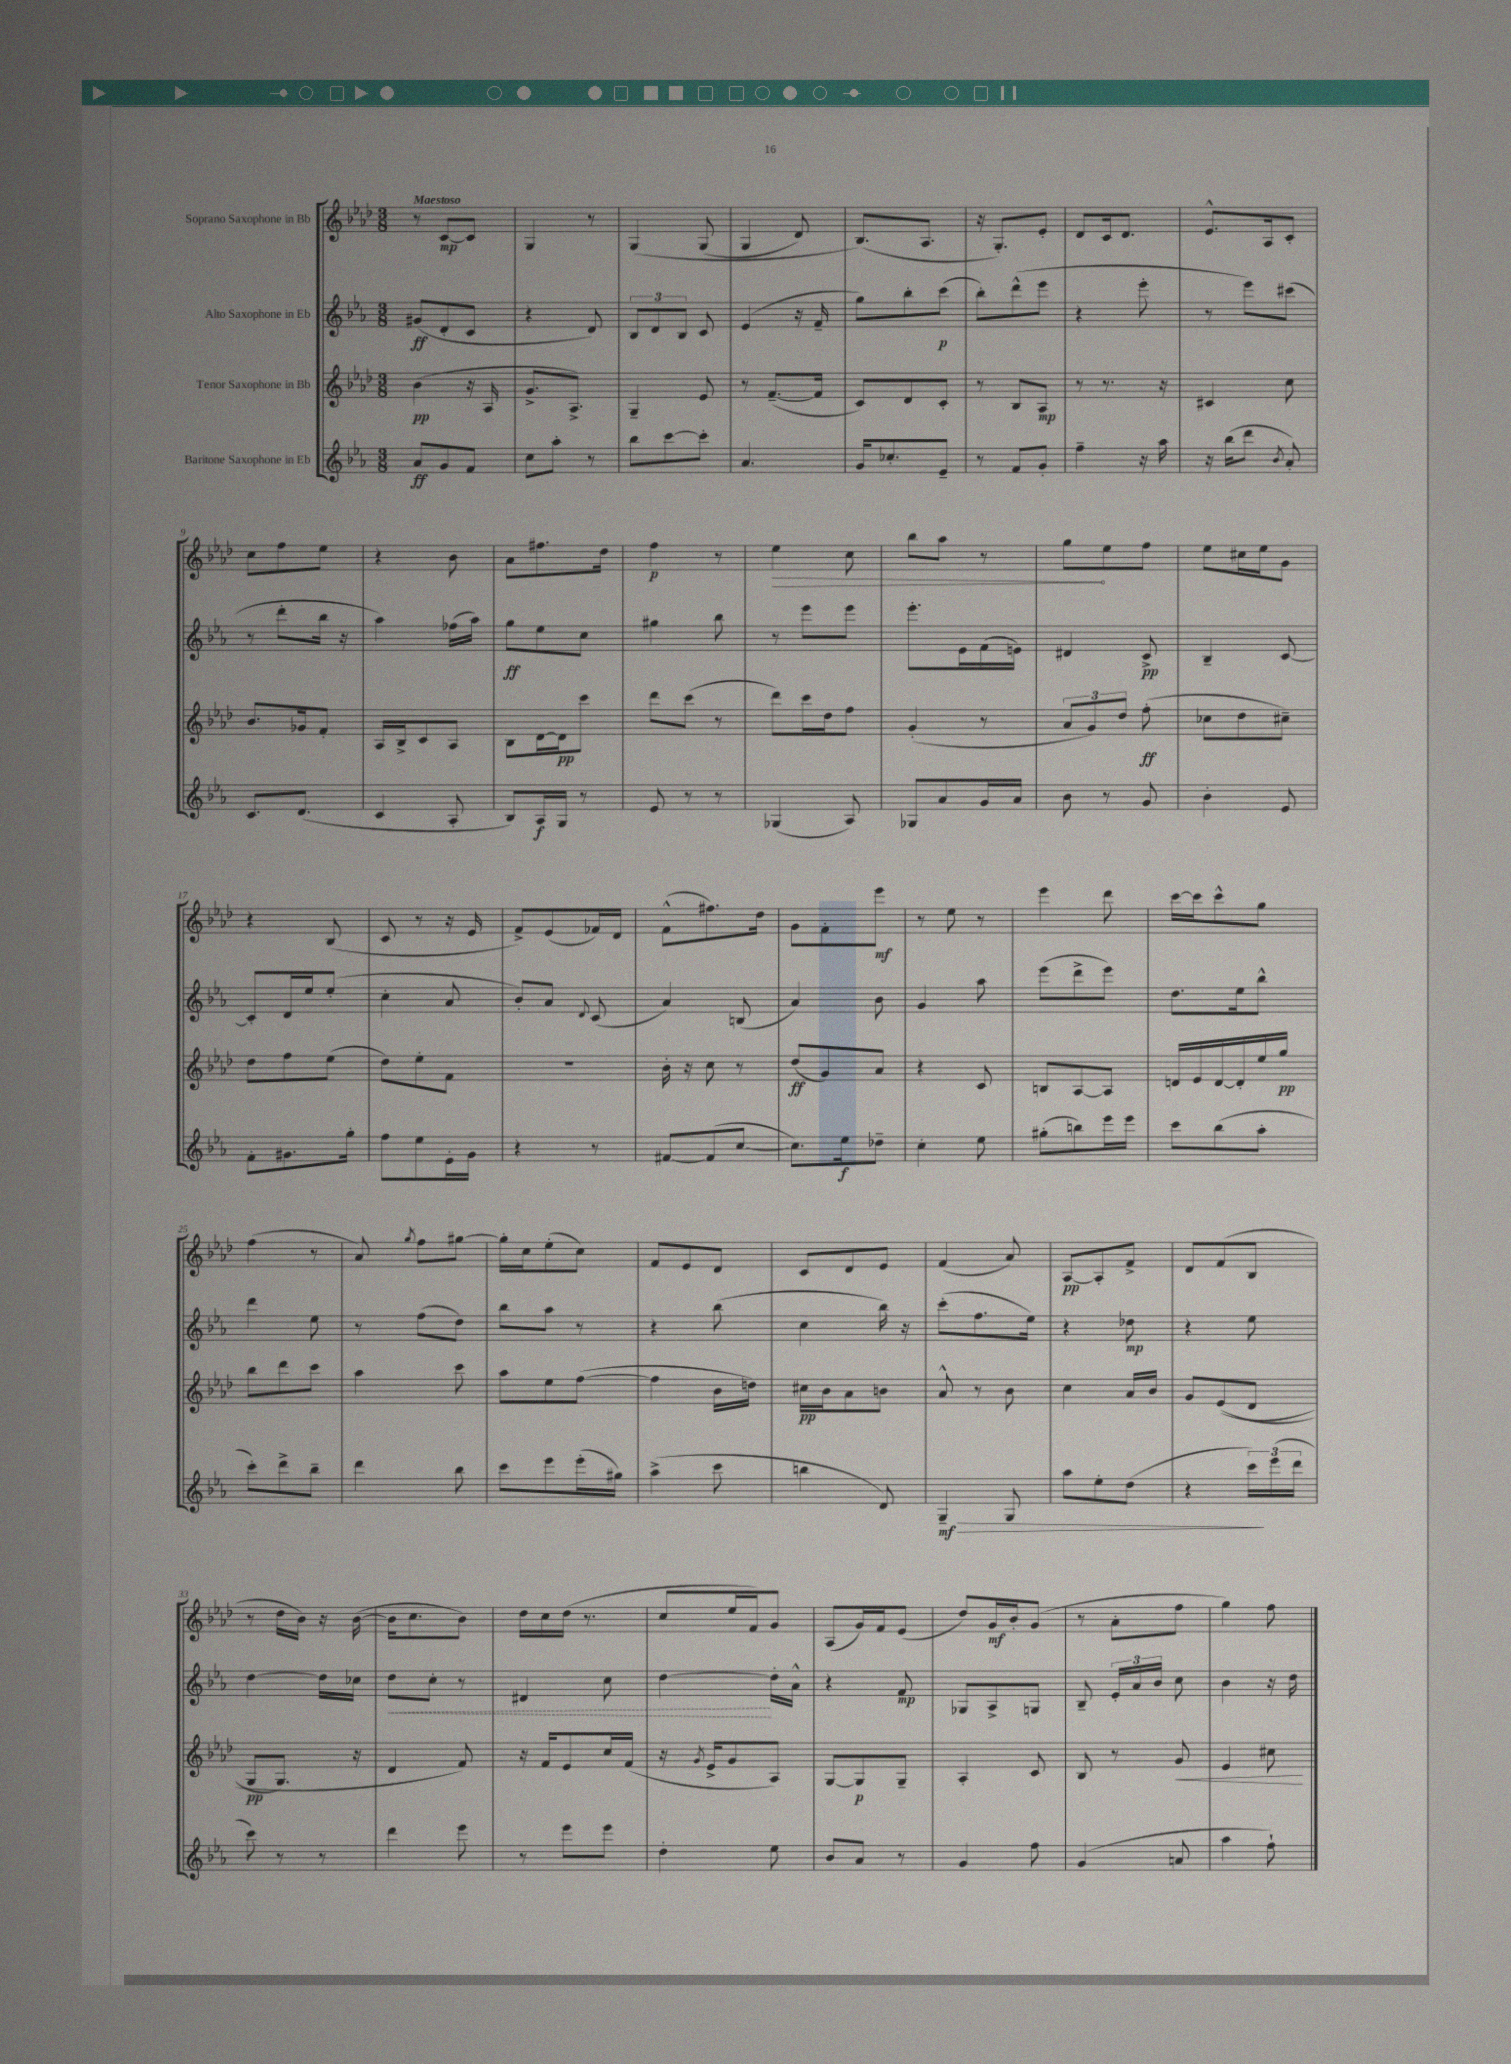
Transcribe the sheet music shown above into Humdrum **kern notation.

**kern	**kern	**kern	**kern
*staff4	*staff3	*staff2	*staff1
*clefG2	*clefG2	*clefG2	*clefG2
*k[b-e-a-]	*k[b-e-a-d-]	*k[b-e-a-]	*k[b-e-a-d-]
*M3/8	*M3/8	*M3/8	*M3/8
8a-	(4b-	(8g#	8r
8g	.	8d'	[8c
8f	16r	8c	8c]
.	16A-	.	.
=	=	=	=
8cc	8.g^	4r	4G
8aa-'	.	.	.
.	8.A-^)	.	.
8r	.	8d)	8r
=	=	=	=
8bb-	4G~	12B-	&(4G
.	.	12d	.
[8ccc	.	.	.
.	.	12B-	.
8ccc']	8e-	8c	(8G
=	=	=	=
4.a-	8r	(4e-	4G
.	([8.f~	.	.
.	.	16r	8d-)
.	16f]	16f~	.
=	=	=	=
16g	8c)	8gg)	(8.B-&)
8.cc-'	.	.	.
.	8d-	8bb-'	.
.	.	.	8.A-
8e-~	8c'	(8ccc	.
=	=	=	=
8r	8r	8bb-')	16r
.	.	.	8.G')
8f	8B-	(8ddd^^	.
8g'	8A-	8eee-	8e-'
=	=	=	=
4ff~	8r	4r	8d-
.	8.r	.	16c
.	.	.	8.d-
16r	.	8eee-'	.
16aa-	16r	.	.
=	=	=	=
16r	4c#	8r	8.e-^^
(16bb-	.	.	.
8ddd	.	8eee-)	.
.	.	.	16A-
8qb-	.	.	.
8a-')	8cc	(8ccc#	8c'
=	=	=	=
8.c	8.b-	8r	8cc
.	.	8ddd'	8ff
(8.d	16g-	.	.
.	8f'	16bb-	8ee-
.	.	16r	.
=	=	=	=
4c	16A-	4aa-)	4r
.	16B-^	.	.
.	8c	.	.
8A-'	8A-	(16ff-	8b-
.	.	16aa-)	.
=	=	=	=
8B-)	8B-	8gg	8a-
16A-	[16d-	8ee-	8.ff#
16G	16d-]	.	.
8r	8ccc	8cc	.
.	.	.	16dd-
=	=	=	=
8e-	8ddd-	4gg#	4ff
8r	(8ccc	.	.
8r	8r	8bb-	8r
=	=	=	=
(4G-	8ddd-)	8r	4ee-
.	16ccc	8eee-	.
.	16dd-	.	.
8A-)	8ff	8eee-	8cc
=	=	=	=
8G-	(4g'	8.eee-'	8bb-
8a-	.	.	8aa-
.	.	16e-	.
16g	8r	(16f	8r
16a-	.	16e)	.
=	=	=	=
8b-	12a-	4d#	8gg
.	12g)	.	.
8r	.	.	8ee-
.	12dd-	.	.
8g	(8ff'	8c^	8ff
=	=	=	=
4b-'	8cc-	4B-~	8ee-
.	8dd-	.	16cc#
.	.	.	16ee-
8e-	8cc#~)	[8c	8g
=	=	=	=
8f'	8dd-	8c']	4r
8.g#	8ff	16d	.
.	.	16ee-	.
.	(8ee-	(8ee-'	(8B-
16gg'	.	.	.
=	=	=	=
8ff	8dd-)	4cc'	8c
8ee-	8ee-'	.	8r
16e-'	8f	8a-	16r
16g	.	.	16e-
=	=	=	=
4r	4.r	8b-')	8f^)
.	.	8a-	(8e-
.	.	8qqd	.
8r	.	(8c	16f-)
.	.	.	16d-
=	=	=	=
[8f#	16b-'	4a-)	(8f^^
.	16r	.	.
(8f#]	8cc	.	8.ff#)
[8cc	8r	(8B	.
.	.	.	16dd-
=	=	=	=
8.cc])	(8dd-	4a-)	8g
.	8g)	.	8f'
16ee-	.	.	.
8dd-~	8a-	8b-	8eee-
=	=	=	=
4cc'	4r	4g	8r
.	.	.	8ee-
8ee-	8c	8aa-	8r
=	=	=	=
(8gg#'	8B	(8eee-	4eee-
8bb)	[8A-	8ddd^	.
16eee-	8A-]	8eee-)	8ddd-
16eee-	.	.	.
=	=	=	=
8ccc	16d	8.dd	[16ccc
.	16e-	.	16ccc]
(8bb-	[16d	.	8ccc^^
.	16d']	16ee-	.
8aa-'	16ee-	8bb-^^	8gg
.	16gg	.	.
=	=	=	=
8ccc')	8bb-	4ddd	(4ff
8ddd^	8ddd-	.	.
8bb-~	8ccc	8ee-	8r
=	=	=	=
4ddd	4aa-	8r	8a-)
.	.	.	8qgg
.	.	(8ff	8ff
8bb-	8ccc	8dd)	[8gg#
=	=	=	=
8ccc	8aa-	8bb-	16gg#']
.	.	.	16cc
8eee-	8ee-	8aa-	(8ee-'
(16eee-'	([8ff	8r	8cc)
16gg#)	.	.	.
=	=	=	=
(4aa-^	4ff]	4r	8f
.	.	.	8e-
8ccc	16b-	(8bb-	8d-
.	16dd)	.	.
=	=	=	=
4bb	16cc#	4cc	8c
.	16b-	.	.
.	8a-	.	8d-
8d)	8b	16bb-)	8e-
.	.	16r	.
=	=	=	=
4G~	8a-^^	(8ccc'	(4f
.	8r	8.ff	.
8G	8b-	.	8a-)
.	.	16ee-)	.
=	=	=	=
8aa-	4cc	4r	[8A-
8ee-'	.	.	8A-']
(8dd	16a-	8dd-	8f^
.	16b-	.	.
=	=	=	=
4r	8g	4r	8d-
.	&((8e-	.	(8f
24ccc)	8d-	8ee-	8B-
(24eee-	.	.	.
24ddd	.	.	.
=	=	=	=
8ccc)	8G	[4dd	8r
8r	8.G)	.	16dd-
.	.	.	16b-)
8r	.	16dd]	16r
.	16r	16cc-	([16b-
=	=	=	=
4ddd	4d-	8dd	16b-]
.	.	.	8.cc
.	.	8cc'	.
8eee-	8f&)	8r	8b-)
=	=	=	=
8r	16r	4d#	16dd-
.	16f	.	16cc
8eee-	8e-	.	(16dd-
.	.	.	8.r
8eee-	16cc	8cc	.
.	(16f	.	.
=	=	=	=
4dd'	16r	[4dd	8cc
.	8qg	.	.
.	16e-^	.	.
.	8g	.	16ee-
.	.	.	16f)
8ee-	8A-)	16dd']	8g
.	.	16a-^^	.
=	=	=	=
8b-	[8G	4r	(8A-
8a-	8G]	.	16g)
.	.	.	16f
8r	8G~	8f	(8e-
=	=	=	=
4g	4A-'	8G-	8dd-)
.	.	8A-^	16g
.	.	.	16b-'
8ff	8c	8G	(8g
=	=	=	=
(4g	8B-	8B-~	8r
.	8r	24e-'	8a-'
.	.	24a-	.
.	.	24b-	.
8a	8g	8cc	8ff
=	=	=	=
4aa-	4e-	4b-	4gg)
8ff`)	8cc#	16r	8ff
.	.	16dd	.
==	==	==	==
*-	*-	*-	*-
